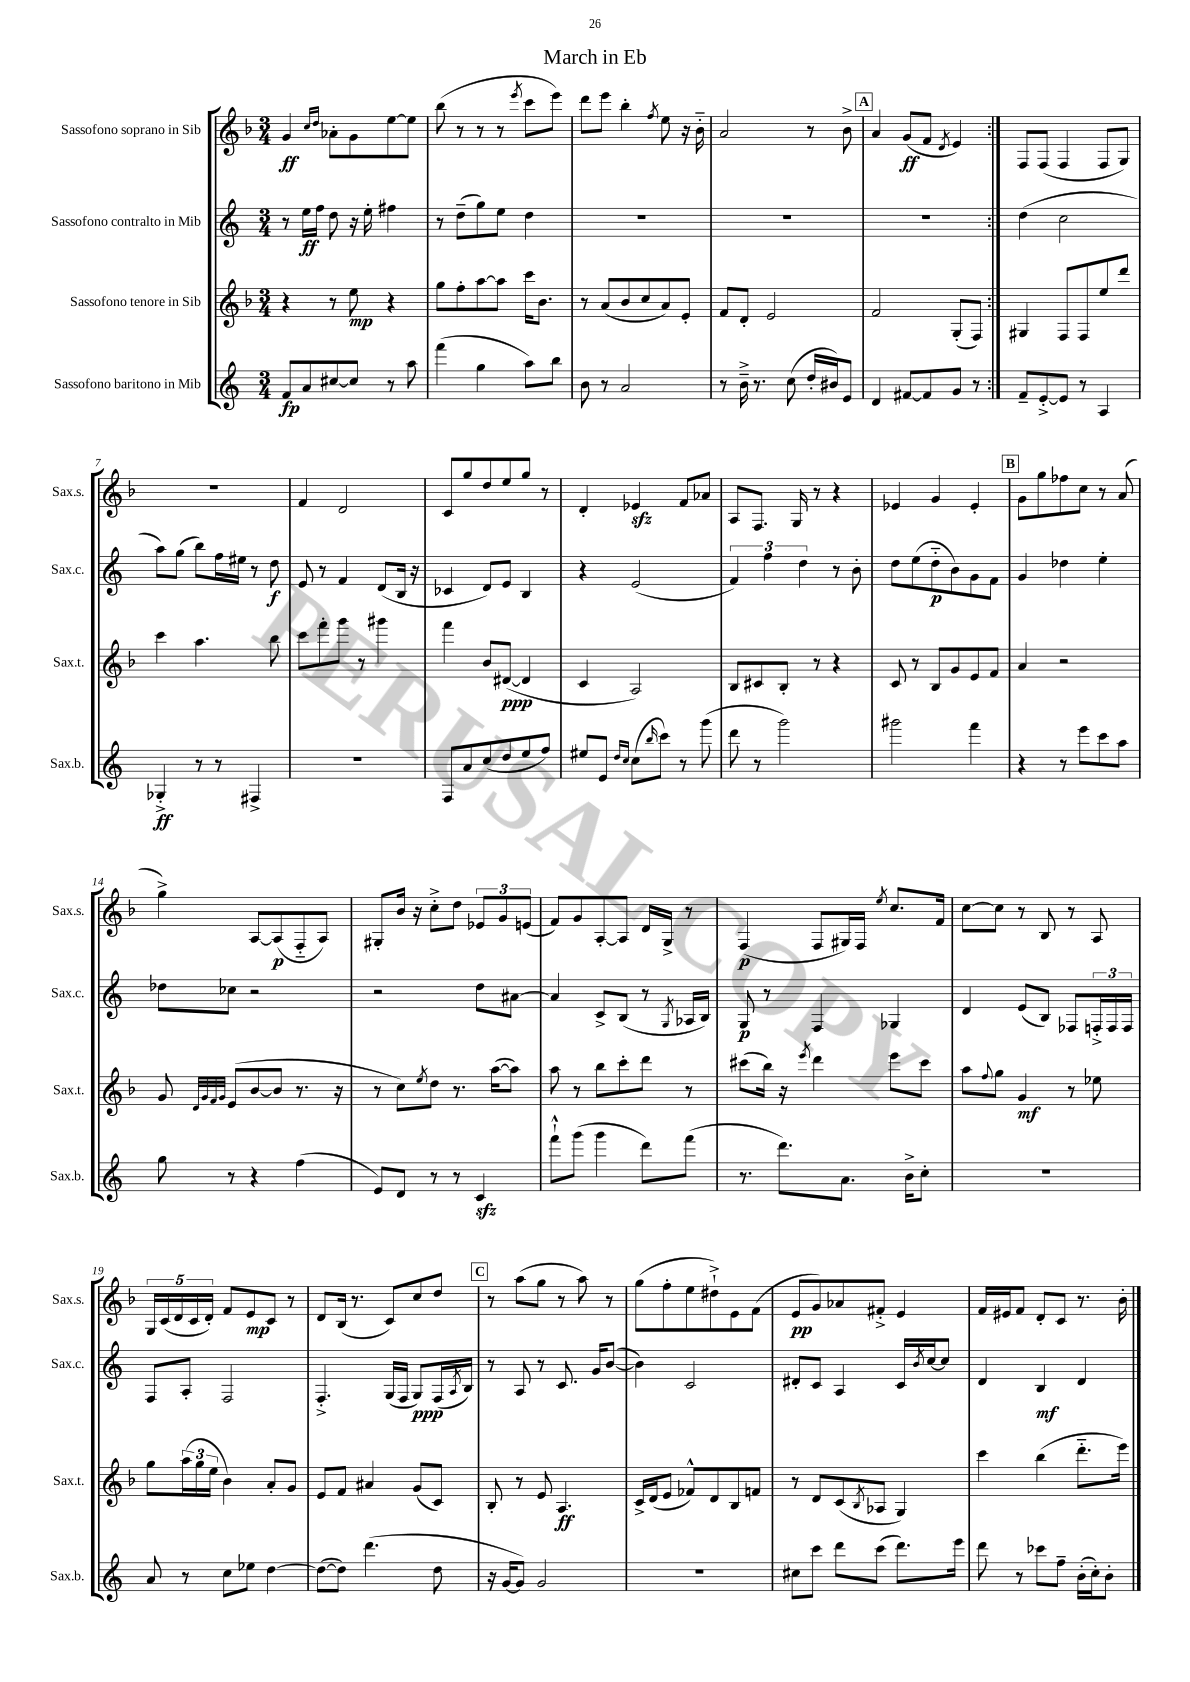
\header { title = "March in Eb" }
<<
\new StaffGroup <<
\new Staff = "s0" \with { instrumentName = "Sassofono soprano in Sib" shortInstrumentName = "Sax.s." } {
    \clef treble \key f \major \numericTimeSignature \time 3/4
    \repeat volta 2 { g'4\ff \grace { c''16 d''16 } aes'8-. g'8 e''8~ e''8 |
    bes''8( r8 r8 r8 \acciaccatura { e'''8 } c'''8 e'''8) |
    d'''8 e'''8 bes''4-. \acciaccatura { f''8 } e''8 r16 bes'16-_ |
    a'2 r8 bes'8-> |
    \mark \markup { \box "A" } a'4 g'8\ff( f'8 \acciaccatura { d'8 } e'4) | }
    f8 f8( f4 f8 g8) |
    R2. |
    f'4 d'2 |
    c'8 g''8 d''8 e''8 g''8 r8 |
    d'4-. ees'4\sfz f'8 aes'8 |
    a8 f8. g16 r8 r4 |
    ees'4 g'4 ees'4-. |
    \mark \markup { \box "B" } g'8 g''8 fes''8 c''8 r8 a'8( |
    g''4->) a8~ a8\p( f8-_ a8) |
    gis8-. bes'16 r16 c''8-.-> d''8 \tuplet 3/2 { ees'8 g'8 e'8( } |
    f'8) g'8 a8~-. a8 d'16 g16-> r8 |
    f4\p( f8 gis16) f16 \acciaccatura { e''8 } c''8. f'16 |
    c''8~ c''8 r8 bes8 r8 a8 |
    \tuplet 5/4 { g16 c'16( d'16 c'16 d'16-.) } f'8 e'8\mp c'8 r8 |
    d'8 bes16( r8. c'8) c''8 d''8 |
    \mark \markup { \box "C" } r8 a''8( g''8 r8 a''8) r8 |
    g''8( f''8-. e''8 dis''8-!->) e'8 f'8( |
    e'8\pp g'8) aes'8 fis'8-.-> e'4 |
    f'16 eis'16 f'8 d'8-. c'8 r8. bes'16-. \bar "|." |
}
\new Staff = "s1" \with { instrumentName = "Sassofono contralto in Mib" shortInstrumentName = "Sax.c." } {
    \clef treble \key c \major \numericTimeSignature \time 3/4
    \repeat volta 2 { r8 e''16\ff f''16 d''8 r16 e''16-. fis''4 |
    r8 d''8--( g''8) e''8 d''4 |
    R2. |
    R2. |
    \mark \markup { \box "A" } R2. | }
    d''4( c''2 |
    a''8) g''8( b''8) f''16 eis''16 r8 d''8\f |
    e'8 r8 f'4 d'8( b16 r16 |
    ces'4 d'8) e'8 b4 |
    r4 e'2( |
    \tuplet 3/2 { f'4) f''4 d''4 } r8 b'8-. |
    d''8 e''8( d''8-_\p b'8) g'8 f'8 |
    \mark \markup { \box "B" } g'4 des''4 e''4-. |
    des''8 ces''8 r2 |
    r2 d''8 ais'8~ |
    ais'4 c'8-> b8( r8 \acciaccatura { g8 } aes16 b16) |
    g8\p r8 f4 ges4 |
    d'4 e'8( b8) fes8 \tuplet 3/2 { f16-.-> f16 f16 } |
    f8 a8-. f2 |
    f4.-.-> g16( f16 g8\ppp) f16( \acciaccatura { a8 } b16) |
    \mark \markup { \box "C" } r8 a8 r8 c'8. g'16 b'8~( |
    b'4) c'2 |
    dis'8-. c'8 a4 c'16 \acciaccatura { b'8 } c''16~ c''8 |
    d'4 b4\mf d'4 \bar "|." |
}
\new Staff = "s2" \with { instrumentName = "Sassofono tenore in Sib" shortInstrumentName = "Sax.t." } {
    \clef treble \key f \major \numericTimeSignature \time 3/4
    \repeat volta 2 { r4 r8 e''8\mp r4 |
    g''8 f''8-. a''8~ a''8 c'''16 bes'8. |
    r8 a'8( bes'8 c''8 a'8) e'8-. |
    f'8 d'8-. e'2 |
    \mark \markup { \box "A" } f'2 g8-.( f8) | }
    gis4 f8 f8 e''8 d'''8 |
    c'''4 a''4. bes''8 |
    c'''8 f'''8-. g'''8 r8 gis'''4 |
    f'''4 bes'8 dis'8~\ppp( dis'4 |
    c'4 a2) |
    bes8 cis'8 bes8-. r8 r4 |
    c'8 r8 bes8 g'8 e'8 f'8 |
    \mark \markup { \box "B" } a'4 r2 |
    g'8 \grace { d'32 g'32 f'32 g'32 } e'8( bes'8~ bes'8 r8. r16 |
    r8 c''8) \acciaccatura { e''8 } d''8 r8. a''16~( a''8) |
    a''8 r8 bes''8 c'''8-. d'''8 r8 |
    cis'''8( bes''16) r16 \acciaccatura { e'''8 } d'''4 e'''8 cis'''8 |
    a''8 \appoggiatura { f''8 } g''8 g'4\mf r8 ees''8 |
    g''8 \tuplet 3/2 { a''16( g''16 e''16 } bes'4) a'8-. g'8 |
    e'8 f'8 ais'4 g'8( c'8) |
    \mark \markup { \box "C" } bes8-. r8 e'8 a4.\ff |
    c'16-> d'16( e'8 fes'8-^) d'8 bes8 f'8 |
    r8 d'8 c'8( \acciaccatura { bes8 } aes8 g4) |
    c'''4 bes''4( d'''8.-_ e'''16) \bar "|." |
}
\new Staff = "s3" \with { instrumentName = "Sassofono baritono in Mib" shortInstrumentName = "Sax.b." } {
    \clef treble \key c \major \numericTimeSignature \time 3/4
    \repeat volta 2 { f'8\fp a'8 cis''8~ cis''8 r8 a''8 |
    f'''4( g''4 a''8) b''8 |
    b'8 r8 a'2 |
    r8 b'16---> r8. c''8( d''16-. bis'16) e'8 |
    \mark \markup { \box "A" } d'4 fis'8~ fis'8 g'8 r8 | }
    f'8-- e'8~-.-> e'8 r8 a4 |
    ges4-.->\ff r8 r8 fis4-> |
    R2. |
    f8 a'8 c''8( d''8 e''8 f''8) |
    eis''8 e'8 \grace { d''16 c''16 } c''8( \grace { b''16 } c'''8) r8 g'''8( |
    d'''8 r8 g'''2) |
    gis'''2 f'''4 |
    \mark \markup { \box "B" } r4 r8 e'''8 c'''8 a''8 |
    g''8 r8 r4 f''4( |
    e'8) d'8 r8 r8 c'4\sfz |
    f'''8-!-^ g'''8( g'''4 d'''8) f'''8( |
    r8. d'''8.) a'8. b'16-> c''8-. |
    R2. |
    a'8 r8 c''8 ees''8 d''4~ |
    d''8~( d''8) d'''4.( d''8 |
    \mark \markup { \box "C" } r16 g'16~ g'8) g'2 |
    R2. |
    cis''8 c'''8 d'''8 c'''8( d'''8.) e'''16 |
    d'''8 r8 ces'''8 f''8-- b'16-.( c''16-.) b'8-. \bar "|." |
}
>>
>>
